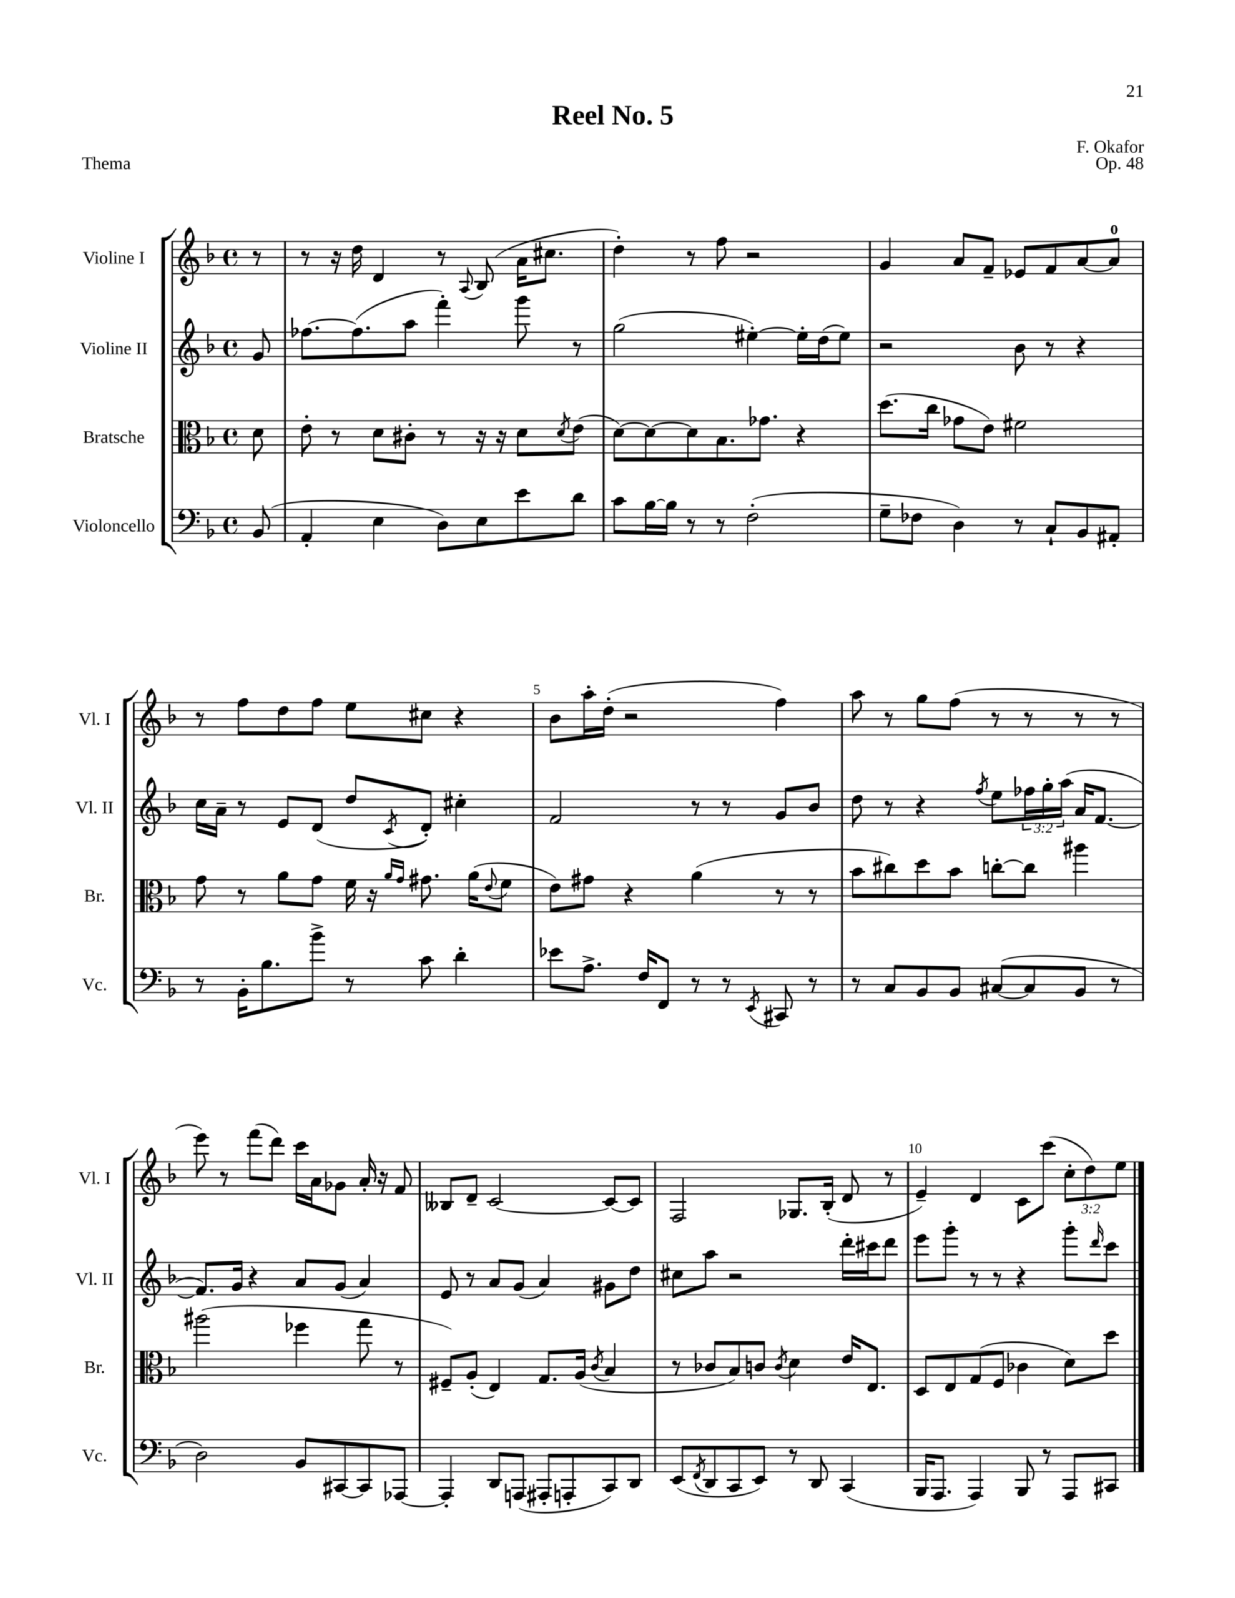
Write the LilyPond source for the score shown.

\header { title = "Reel No. 5" composer = "F. Okafor" opus = "Op. 48" piece = "Thema" }
<<
\new StaffGroup <<
\new Staff = "s0" \with { instrumentName = "Violine I" shortInstrumentName = "Vl. I" } {
    \clef treble \key f \major \defaultTimeSignature \time 4/4 \override Staff.TupletNumber.text = #tuplet-number::calc-fraction-text \partial 8
    r8 |
    r8 r16 d''16 d'4 r8 \appoggiatura { a8 } bes8( a'16 cis''8. |
    d''4-.) r8 f''8 r2 |
    g'4 a'8 f'8-- ees'8 f'8 a'8~ a'8-0 |
    r8 f''8 d''8 f''8 e''8 cis''8 r4 |
    bes'8 a''16-. d''16-.( r2 f''4) |
    a''8 r8 g''8 f''8( r8 r8 r8 r8 |
    e'''8) r8 f'''8( d'''8) c'''16 a'16 ges'8 a'16-. r16 f'8 |
    beses8 d'8-- c'2~ c'8~ c'8 |
    f2 ges8. bes16-.( d'8 r8 |
    e'4--) d'4 c'8 c'''8( \tuplet 3/2 { c''8-. d''8) e''8 } \bar "|." |
}
\new Staff = "s1" \with { instrumentName = "Violine II" shortInstrumentName = "Vl. II" } {
    \clef treble \key f \major \defaultTimeSignature \time 4/4 \override Staff.TupletNumber.text = #tuplet-number::calc-fraction-text \partial 8
    g'8 |
    fes''8.~ fes''8.( a''8 f'''4-.) g'''8 r8 |
    g''2( eis''4~-.) eis''16-. d''16( eis''8) |
    r2 bes'8 r8 r4 |
    c''16 a'16-- r8 e'8 d'8( d''8 \acciaccatura { c'8 } d'8-.) cis''4-. |
    f'2 r8 r8 g'8 bes'8 |
    d''8 r8 r4 \acciaccatura { f''8 } e''8 \tuplet 3/2 { fes''16 g''16-. a''16( } a'16 f'8.~ |
    f'8.) g'16 r4 a'8 g'8( a'4) |
    e'8 r8 a'8 g'8( a'4) gis'8 d''8 |
    cis''8 a''8 r2 d'''16-. cis'''16 d'''8 |
    e'''8 g'''8-. r8 r8 r4 g'''8-. \grace { d'''16 } c'''8 \bar "|." |
}
\new Staff = "s2" \with { instrumentName = "Bratsche" shortInstrumentName = "Br." } {
    \clef alto \key f \major \defaultTimeSignature \time 4/4 \partial 8
    d'8 |
    e'8-. r8 d'8 cis'8-. r8 r16 r16 d'8 \acciaccatura { d'8 } e'8( |
    d'8~) d'8~ d'8 bes8. ges'8. r4 |
    d''8.( c''16 ges'8 e'8) fis'2 |
    g'8 r8 a'8 g'8 f'16 r16 \grace { a'16 g'16 } gis'8. a'16( \appoggiatura { e'8 } f'8 |
    e'8) gis'8 r4 a'4( r8 r8 |
    bes'8 cis''8) d''8 bes'8 c''8~-. c''8 ais''4 |
    ais''2( fes''4 g''8 r8 |
    fis8--) a8-.( e4) g8. a16( \acciaccatura { c'8 } bes4 |
    r8 ces'8 bes8) c'8 \acciaccatura { c'8 } d'4 e'16 e8. |
    d8 e8 g8( f8 ces'4 d'8) d''8 \bar "|." |
}
\new Staff = "s3" \with { instrumentName = "Violoncello" shortInstrumentName = "Vc." } {
    \clef bass \key f \major \defaultTimeSignature \time 4/4 \partial 8
    bes,8( |
    a,4-. e4 d8) e8 e'8 d'8 |
    c'8 bes16~ bes16 r8 r8 f2-.( |
    g8-- fes8 d4) r8 c8-! bes,8 ais,8-. |
    r8 bes,16-. bes8. bes'8-> r8 c'8 d'4-. |
    ees'8 a8.-> f16 f,8 r8 r8 \acciaccatura { e,8 } cis,8 r8 |
    r8 c8 bes,8 bes,8 cis8~( cis8 bes,8 r8 |
    d2) bes,8 cis,8~ cis,8 aes,,8~ |
    aes,,4-. d,8 a,,8( ais,,8-. a,,8-. c,8) d,8 |
    e,8( \acciaccatura { f,8 } d,8 c,8 e,8) r8 d,8 c,4( |
    bes,,16 a,,8. a,,4) bes,,8 r8 a,,8 cis,8 \bar "|." |
}
>>
>>
\layout { \context { \Score \override BarNumber.break-visibility = ##(#f #t #t) barNumberVisibility = #(every-nth-bar-number-visible 5) } }
